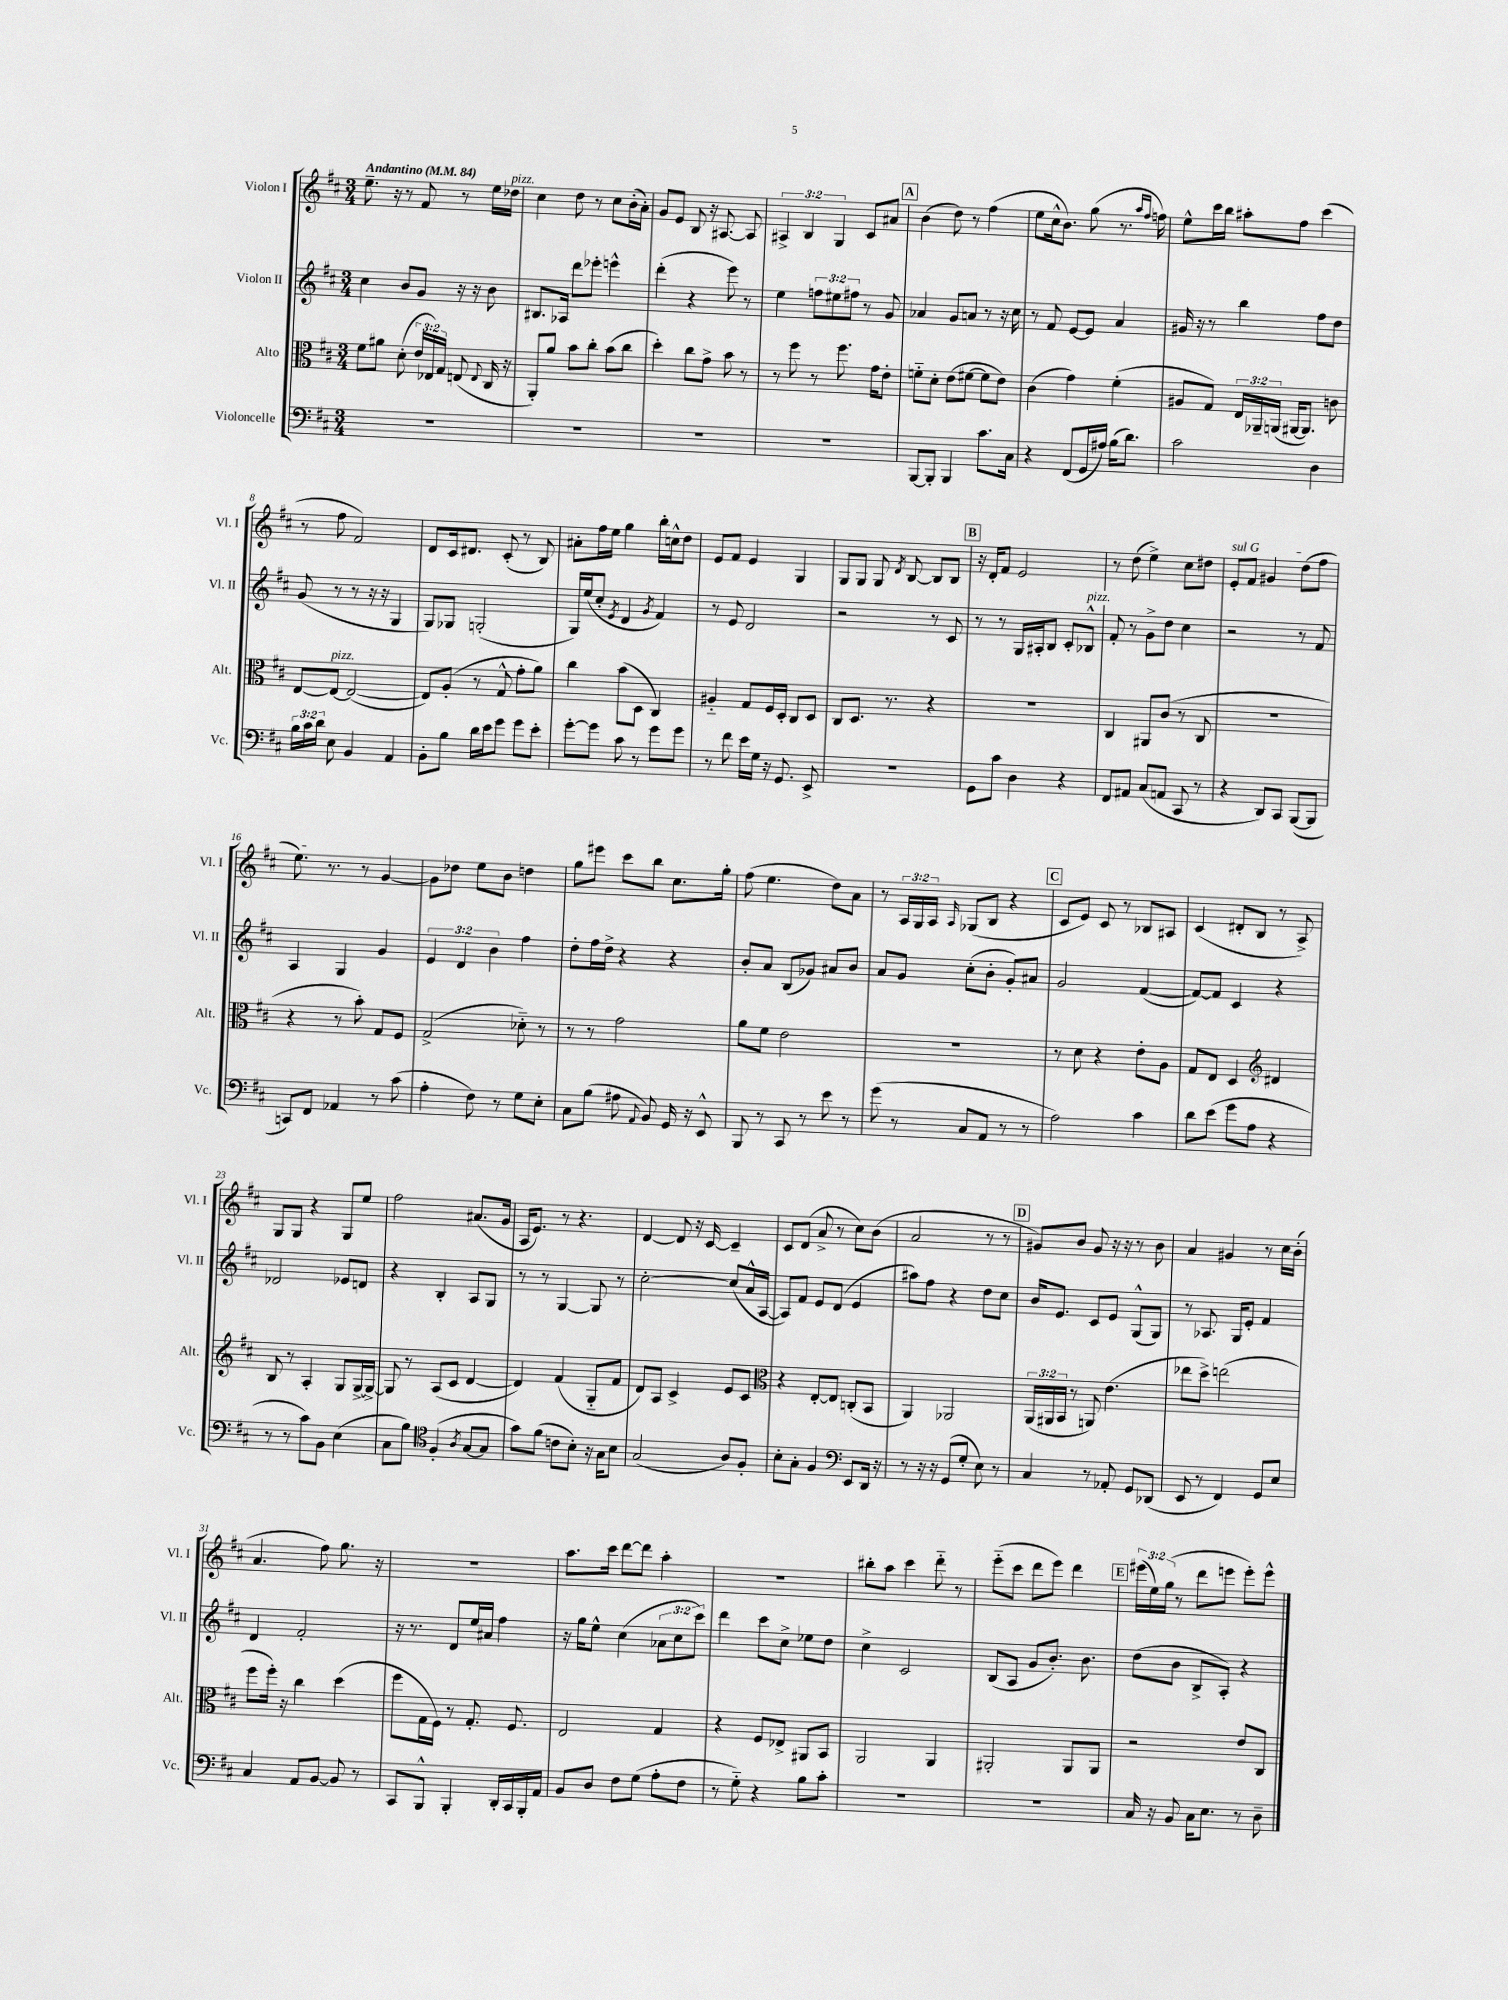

**kern	**kern	**kern	**kern
*staff4	*staff3	*staff2	*staff1
*clefF4	*clefC3	*clefG2	*clefG2
*k[f#c#]	*k[f#c#]	*k[f#c#]	*k[f#c#]
*M3/4	*M3/4	*M3/4	*M3/4
*MM84	*MM84	*MM84	*MM84
2.r	8f#	4cc#	8.ee~
.	8a#	.	.
.	.	.	16r
.	(8d'	8b	8r
.	24e	8g	8f#
.	24E-)	.	.
.	24G	.	.
.	(8E	16r	8r
.	.	16r	.
.	8qqE	.	.
.	16C#	8b	16ee
.	16r	.	16dd-
=	=	=	=
2.r	8AA')	8.B#	4cc#
.	8a	.	.
.	.	16A-	.
.	8b	8ddd	8dd
.	8cc#'	8eee-'	8r
.	(8b	4eee^^	8cc#
.	8cc#	.	(16b'
.	.	.	16a')
=	=	=	=
2.r	4dd')	(4ddd'	8g
.	.	.	8e
.	8cc#	4r	8B
.	8g^	.	16r
.	.	.	[8.A#
.	8b	8eee)	.
.	8r	8r	8A#]
=	=	=	=
2.r	8r	4ee	6A#^
.	8ff#	.	.
.	.	.	6B
.	8r	12ff	.
.	.	12ee#	6G
.	8.ff#	.	.
.	.	12ff#	.
.	.	8r	8c#
.	16g	.	.
.	8e'	8g	8a#
=	=	=	=
[8BBB	8f'~	4a-	(4b
8BBB']	8d'	.	.
4BBB	(8e	8g	8dd)
.	[8f#	8a	8r
8.c#	8f#]	8r	(4ff#
.	8e)	16r	.
16C#	.	16cc#	.
=	=	=	=
4r	(4c#	8r	8ee
.	.	8f#	16cc#^^
.	.	.	8.b)
(8FF#	4g)	[8e	.
16GG	.	8e]	(8gg
16A#)	.	.	.
(16B	(4f#'	4a	8.r
8.d)	.	.	.
.	.	.	16qqaa
.	.	.	16qqff#
.	.	.	16ff)
=	=	=	=
2c#	8A#	16g#	8ee^^
.	.	16r	.
.	8G)	8r	16ccc#
.	.	.	16bb
.	24E	4bb	8aa#'
.	24AA-~	.	.
.	(24AA	.	.
.	[16AA#	.	8ff#
.	8.AA#])	.	.
4D	.	8ff#	(4ccc#
.	8c	8dd	.
=	=	=	=
24B	[8E	(8g	8r
24c#	.	.	.
24d	.	.	.
8E	8E_	8r	8ff#
4BB	(2E_	8r	2f#)
.	.	16r	.
.	.	16r	.
4AA	.	4G	.
=	=	=	=
8BB'	8E])	8G)	8d
8B	(8A'	8G-	16c#
.	.	.	8.d#
16d	8r	(2G'	.
16e	.	.	.
8g	8G^^	.	(8c#'
8g	8g'	.	8r
8e'	8a)	.	8B)
=	=	=	=
[8g'	4cc#	16G)	8a#'
.	.	(16ee	.
8g]	.	8cc#'	16ff#
.	.	.	16ee
.	.	8qe	.
8c#	(8b	4d	4gg
8r	8D	.	.
.	.	8qg	.
8g	4C#)	4f#)	16bb'
.	.	.	16cc^^
8g	.	.	8dd
=	=	=	=
8r	4A#'~	8r	8e
8f#	.	8e	8f#
16e	8G	2d	4e
16G	.	.	.
16r	16F#	.	.
8.GG	16D'	.	.
.	8C#	.	4G
8EE^	8D	.	.
=	=	=	=
2.r	8C#	2r	8G
.	8.D	.	8G
.	.	.	8G
.	8.r	.	.
.	.	.	8qd
.	.	.	[8B
.	4r	8r	8B]
.	.	8c#	8B
=	=	=	=
8GG	2.r	8r	16r
.	.	.	16d'
8c#	.	8r	8f#
4D	.	16G	2e
.	.	16A#'	.
.	.	8B	.
4r	.	8c#'	.
.	.	8B-^^	.
=	=	=	=
8FF#	4C#	8f#'	8r
8AA#	.	8r	(8dd
(8C#	8AA#	8g^	4ee^)
8AA	(8c#	8dd	.
8CC#	8r	4cc#	8cc#
8r	8C#	.	8dd#
=	=	=	=
4r	2.r	2r	8e'
.	.	.	8f#
8DD)	.	.	4g#
8CC#	.	.	.
([8BBB	.	8r	(8dd
8BBB]	.	8f#	8ff#
=	=	=	=
8CC)	4r	4A	8.ee)
8FF#	.	.	.
.	.	.	8.r
4AA-	8r	4G	.
.	8b')	.	8r
8r	8G	4g	[4g
(8c#	8F#	.	.
=	=	=	=
4A'	(2G^	6e	8g]
.	.	.	8dd-
.	.	6d	.
8F#)	.	.	8ee
.	.	6b	.
8r	.	.	8b
8G	8d-'~)	4ff#	4dd
8E'	8r	.	.
=	=	=	=
8C#	8r	8dd'	8gg
(8B	8r	16ff#	8eee#
.	.	16dd^	.
8A#	2g	4r	8ccc#
8qqAA	.	.	.
8BB)	.	.	8bb
16GG	.	4r	8.cc#
16r	.	.	.
8EE^^	.	.	.
.	.	.	16gg'
=	=	=	=
8BBB	8a	8b'	(8ff#
8r	8f#	8a	4.ee
8CC#	2e	(8B	.
8r	.	8g-)	.
8e	.	8a#	8dd)
8r	.	8b	8a
=	=	=	=
(8g	2.r	8a	8r
8r	.	8g	24A
.	.	.	24G
.	.	.	24A
.	.	.	16qqA
8C#	.	(8cc#'	(8G-
8AA	.	8b'	8B
8r	.	8g')	4r
8r	.	8a#	.
=	=	=	=
2A)	8r	2g	8c#
.	8d	.	8e)
.	4r	.	8c#
.	.	.	8r
4c#	8e'	([4f#	8B-
.	8A	.	8A#
=	=	=	=
8d	8G	8f#_)	(4c#
(8e	8E	8f#]	.
8g	4D	4c#	8d#'
8A	.	.	8B
*	*clefG2	*	*
4r	4d#	4r	8r
.	.	.	8A^)
=	=	=	=
8r	8B	2d-	8G
8r	8r	.	8G
8c#)	4A'	.	4r
8BB	.	.	.
(4E	8G	8e-	8G
.	[16G^	8d	8ee
.	16G^_	.	.
=	=	=	=
8C#	8G]	4r	2ff#
8B)	8r	.	.
*clefC4	*	*	*
(4F#'	(8A	4B'	.
.	8c#	.	.
8qA	.	.	.
[8G	[4d	8A	(8.a#
8G]	.	8G	.
.	.	.	16g
=	=	=	=
8g)	4d])	8r	16A
.	.	.	8.e)
(8f#	.	8r	.
8c	(4f#	[4G	8r
8B')	.	.	4.r
16r	8G'~	8G]	.
16G	.	.	.
8B	8f#	8r	.
=	=	=	=
(2G	8d)	[2cc#'	[4d
.	8A	.	.
.	4c#^	.	8d]
.	.	.	16r
.	.	.	[16c#
8A)	8e	(8cc#]	4c#~]
8F#'	8c#	16a^^	.
.	.	[16A	.
=	=	=	=
*	*clefC3	*	*
8B'	4r	8A])	8c#
8G'	.	8f#	(8d
4F#	[8E'	8e	8a^
.	8E]	(8d	8r
*clefF4	*	*	*
8EE	(8C'	4e	8cc#)
16DD	8BB	.	(8b
16r	.	.	.
=	=	=	=
8r	4AA)	8aa#)	2a
16r	.	8ff#	.
16r	.	.	.
(8GG	2AA-	4r	.
8G'	.	.	.
8E)	.	8dd	8r
8r	.	8cc#	8r
=	=	=	=
4C#	(24AA	16b	8g#)
.	24AA#	.	.
.	.	8.e	.
.	24BB	.	.
.	8r	.	8b
8r	8AA)	8c#	8g#
8AA-'	(4.e	8e	16r
.	.	.	16r
8GG	.	(8G^^	8r
(8DD-	.	8G)	8b
=	=	=	=
8EE	8ee-	8r	4a
8r	8dd^)	8.A-	.
4FF#)	(2ee	.	4g#
.	.	16G	.
.	.	8e'	.
8GG	.	4f#	8r
8E	.	.	16cc#
.	.	.	(16b'
=	=	=	=
4C#	8ff#	4d	4.a
.	16ff#')	.	.
.	16r	.	.
8AA	4cc#	2f#'	.
[8BB	.	.	8ff#)
8BB]	(4dd	.	8.gg
8r	.	.	.
.	.	.	16r
=	=	=	=
8CC#	8ff#	16r	2.r
.	.	8.r	.
8BBB^^	16G	.	.
.	16F#)	.	.
4BBB'	8r	8d	.
.	8.G'	16ee	.
.	.	16a#	.
16DD'	.	4ff#	.
16CC#	8.F#	.	.
16BBB'	.	.	.
16AA	.	.	.
=	=	=	=
8BB	2E	16r	8.aa
.	.	16gg	.
8D	.	8ee^^	.
.	.	.	16ccc#
8F#	.	(4cc#	[8ddd
(8G	.	.	8ddd]
8A'	4G	12a-	4aa'
.	.	12cc#	.
8F#	.	.	.
.	.	12ccc#)	.
=	=	=	=
8r	4r	4ddd	2.r
8G'~)	.	.	.
4r	8F#	8ccc#	.
.	8E-^	8cc#^	.
8B	8AA#	8ee-	.
8c#'	8BB	8dd	.
=	=	=	=
2.r	2AA	4cc#^	8bb#'
.	.	.	8aa
.	.	2c#	4ccc#
.	4AA	.	8ddd'~
.	.	.	8r
=	=	=	=
2.r	2AA#'	(8B	(8eee'~
.	.	8A	8ccc#
.	.	8g	8ddd
.	.	8.b')	8eee)
.	8AA#	.	4ddd
.	.	8.b	.
.	8AA#	.	.
=	=	=	=
16C#	2r	(8dd	(24eee#
.	.	.	24ee)
16r	.	.	.
.	.	.	(24gg
8BB	.	8b	8r
16C#	.	8B^	8ddd
8.E	.	.	.
.	.	8A')	8eee
8r	8e	4r	8eee')
8D~	8C#	.	8eee^^
==	==	==	==
*-	*-	*-	*-
